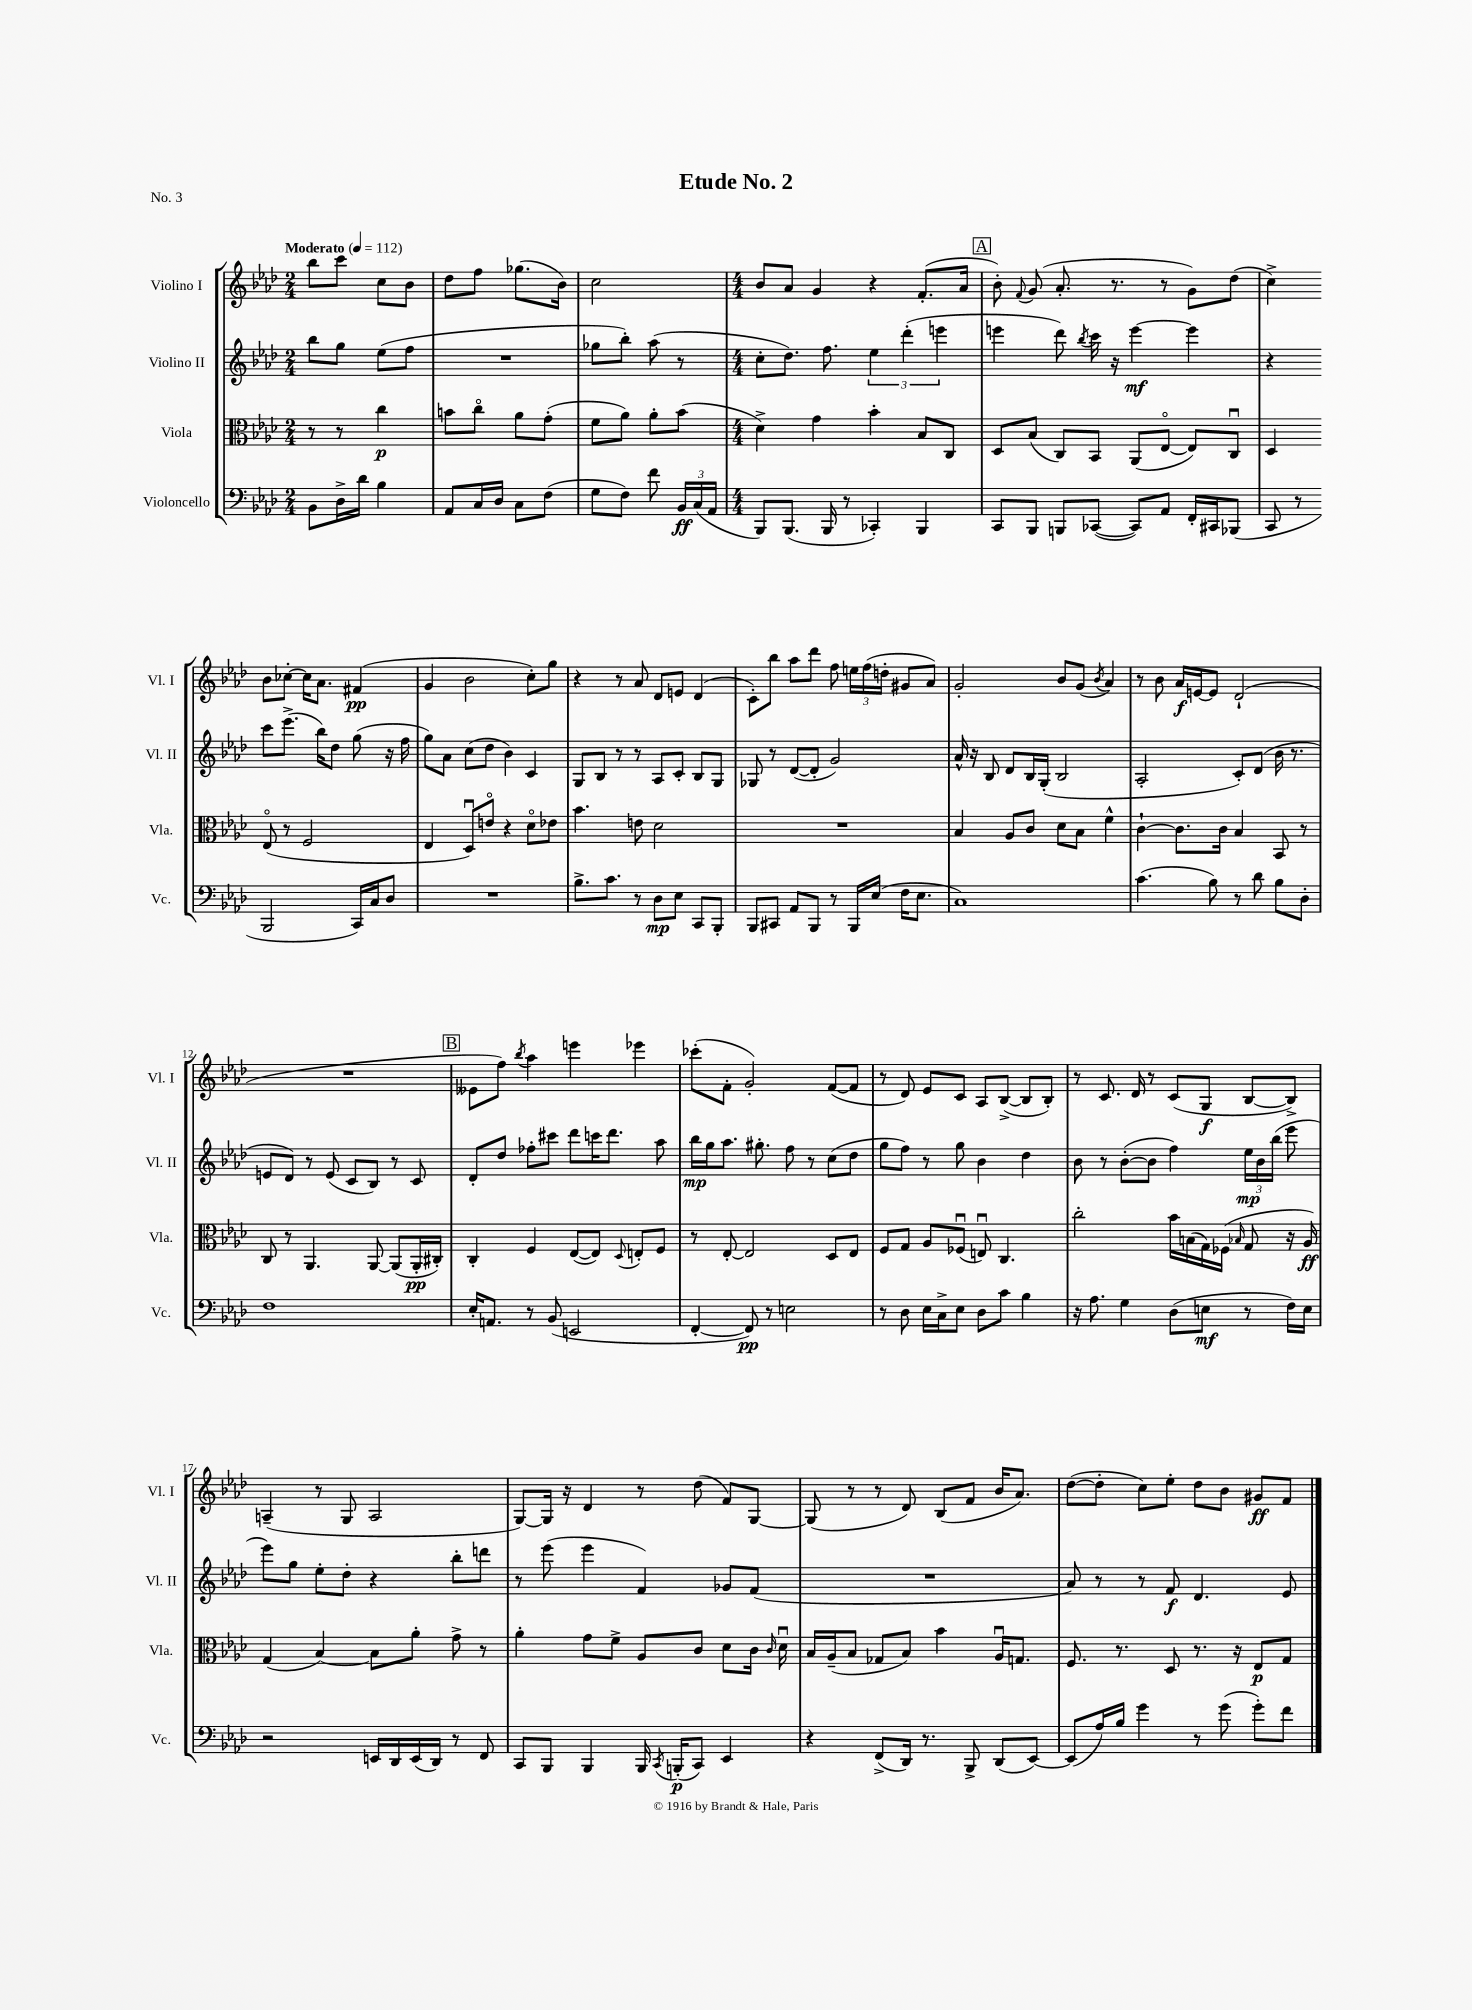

**kern	**kern	**kern	**kern
*staff4	*staff3	*staff2	*staff1
*clefF4	*clefC3	*clefG2	*clefG2
*k[b-e-a-d-]	*k[b-e-a-d-]	*k[b-e-a-d-]	*k[b-e-a-d-]
*M2/4	*M2/4	*M2/4	*M2/4
*MM112	*MM112	*MM112	*MM112
8BB-	8r	8bb-	8bb-
16D-^	8r	8gg	8ccc
16d-	.	.	.
4B-	4cc	(8ee-	8cc
.	.	8ff	8b-
=	=	=	=
8AA-	8b	2r	8dd-
16C	8cco	.	8ff
16D-	.	.	.
8C	8a-	.	(8.gg-
(8F	(8g'	.	.
.	.	.	16b-)
=	=	=	=
8G	8f	8gg-	2cc
8F)	8a-)	8bb-')	.
8f	8a-'	(8aa-	.
24BB-	(8b-	8r	.
(24C	.	.	.
24AA-	.	.	.
=	=	=	=
*M4/4	*M4/4	*M4/4	*M4/4
8BBB-)	4d-^)	8cc'	8b-
(8.BBB-	.	8.dd-)	8a-
.	4g	.	4g
16BBB-	.	8.ff	.
8r	.	.	.
4CC-')	4b-'	6ee-	4r
.	.	(6ddd-'	.
4BBB-	8B-	.	(8.f'
.	.	6eee	.
.	8C	.	.
.	.	.	16a-
=	=	=	=
8CC	8D-	4eee	8b-')
.	.	.	8qqf
8BBB-	(8B-	.	(8g
8BBB	8C)	8ddd-)	8.a-'
.	.	8qbb-	.
([8CC-	8BB-	16ccc	.
.	.	16r	8.r
8CC-])	(8AA-	[4eee	.
8AA-	[8E-o	.	8r
16FF'	8E-])	4eee]	8g)
16CC#	.	.	.
(8BBB-	8Cu	.	(8dd-
=	=	=	=
8CC	4D-	4r	4cc^)
8r	.	.	.
2BBB-	(8E-o	8ccc	8b-
.	8r	(8.eee-^	[8cc-'
.	2F	.	16cc-]
.	.	16bb-)	8.a-
.	.	8dd-	.
16CC)	.	(8gg	(4f#
16C	.	.	.
8D-	.	16r	.
.	.	16ff	.
=	=	=	=
1r	4E-	8gg)	4g
.	.	8a-	.
.	8D-u)	(8cc	2b-
.	8eo	8dd-	.
.	4r	4b-)	.
.	8d-o	4c	8cc')
.	8e-	.	8gg
=	=	=	=
8.B-^	4.b-	8G	4r
.	.	8B-	.
8.c	.	.	.
.	.	8r	8r
8r	8e	8r	8a-
8D-	2d-	8A-	8d-
8E-	.	8c'	8e
8CC	.	8B-	(4d-
8BBB-'	.	8G	.
=	=	=	=
8BBB-	1r	8G-	8c')
8CC#	.	8r	8bb-
8AA-	.	([8d-	8aa-
8BBB-	.	8d-']	8ddd-
8r	.	2g)	8ff
16BBB-	.	.	24ee
.	.	.	(24ff
(16E-	.	.	.
.	.	.	24dd'
16F	.	.	8g#
8.E-	.	.	.
.	.	.	8a-)
=	=	=	=
1C)	4B-	16a-^^	2g'
.	.	16r	.
.	.	8B-	.
.	8A-	8d-	.
.	8c	16B-	.
.	.	(16G'	.
.	8d-	2B-	8b-
.	8B-	.	(8g
.	.	.	8qb-
.	4f^^	.	4a-)
=	=	=	=
(4.c	[4c`	2A-'	8r
.	.	.	8b-
.	8.c]	.	16a-
.	.	.	[16e
8B-)	.	.	8e]
.	16c	.	.
8r	4B-	8c')	(2d-`
8d-	.	(8d-	.
8B-	8BB-	16b-	.
.	.	8.r	.
8D-'	8r	.	.
=	=	=	=
1F	8C	8e	1r
.	8r	8d-)	.
.	4.AA-	8r	.
.	.	(8e	.
.	.	8c	.
.	[8AA-	8B-)	.
.	(8AA-]	8r	.
.	16AA-'	8c	.
.	16C#')	.	.
=	=	=	=
16E-'	4C'	8d-'	8e--
8.AA	.	.	.
.	.	8dd-	8ff)
.	.	.	8qbb-
8r	4F	8ff-'	4aa-
(8BB-	.	8ccc#	.
2EE	([8E-	8ddd-	4eee
.	8E-])	16ccc	.
.	.	8.ddd-	.
.	8qqD-	.	.
.	8E'	.	4eee-
.	8F	8aa-	.
=	=	=	=
[4FF'	8r	16bb-	(8ccc-'
.	.	16gg	.
.	[8E-'	8.aa-	8f'
8FF])	2E-]	.	2g')
.	.	8.gg#'	.
8r	.	.	.
2E	.	8ff	.
.	.	8r	.
.	8D-	(8cc	([8f
.	8E-	8dd-	8f]
=	=	=	=
8r	8F	8gg	8r
8D-	8G	8ff)	8d-)
16E-	8A-	8r	8e-
16C^	.	.	.
8E-	(8F-u	8gg	8c
8D-	8Eu)	4b-	8A-
8c	4.C	.	([8B-^
4B-	.	4dd-	8B-]
.	.	.	8B-')
=	=	=	=
16r	2cc'	8b-	8r
8.A-	.	.	.
.	.	8r	8.c
4G	.	([8b-'	.
.	.	.	16d-
.	.	8b-]	8r
(8D-	16b-	4ff)	(8c
.	(16B	.	.
8E	16G)	.	8G
.	(16F-	.	.
.	16qqB-	.	.
8r	8G	24ee-	[8B-
.	.	24b-	.
.	.	(24bb-	.
16F)	16r	8eee-	8B-^])
16E	16A-)	.	.
=	=	=	=
2r	(4G	8eee-)	(4A~
.	.	8gg	.
.	[4B-)	8ee-'	8r
.	.	8dd-'	8G
16EE	8B-]	4r	2A
16DD-	.	.	.
(16EE	8a-'	.	.
16DD-)	.	.	.
8r	8g^	8bb-'	.
8FF	8r	8ddd	.
=	=	=	=
8CC	4a-'	8r	[8G)
8BBB-	.	(8eee-	16G]
.	.	.	16r
4BBB-	8g	4eee-	4d-
.	8f^	.	.
16BBB-	8A-	4f)	8r
8qCC	.	.	.
(16BBB'	.	.	.
8CC)	8c	.	(8dd-
4EE-	8d-	8g-	8f)
.	16c	(8f	[8G
.	16qqc	.	.
.	16d-u	.	.
=	=	=	=
4r	16B-	1r	(8G]
.	(16A-~	.	.
.	8B-	.	8r
(8FF^	8G-	.	8r
16DD-)	8B-)	.	8d-)
8.r	.	.	.
.	4b-	.	(8B-
8BBB-^	.	.	8f
(8DD-	16A-u	.	16b-
.	8.G	.	8.a-)
[8EE-)	.	.	.
=	=	=	=
(8EE-]	8.F	8a-)	([8dd-
16A-)	.	8r	8dd-']
16B-	8.r	.	.
4g	.	8r	8cc)
.	8D-	8f	8ee-'
8r	8.r	4.d-	8dd-
(8g	.	.	8b-
.	16r	.	.
8g')	8E-	.	8g#
8f	8G	8e-	8f
==	==	==	==
*-	*-	*-	*-
